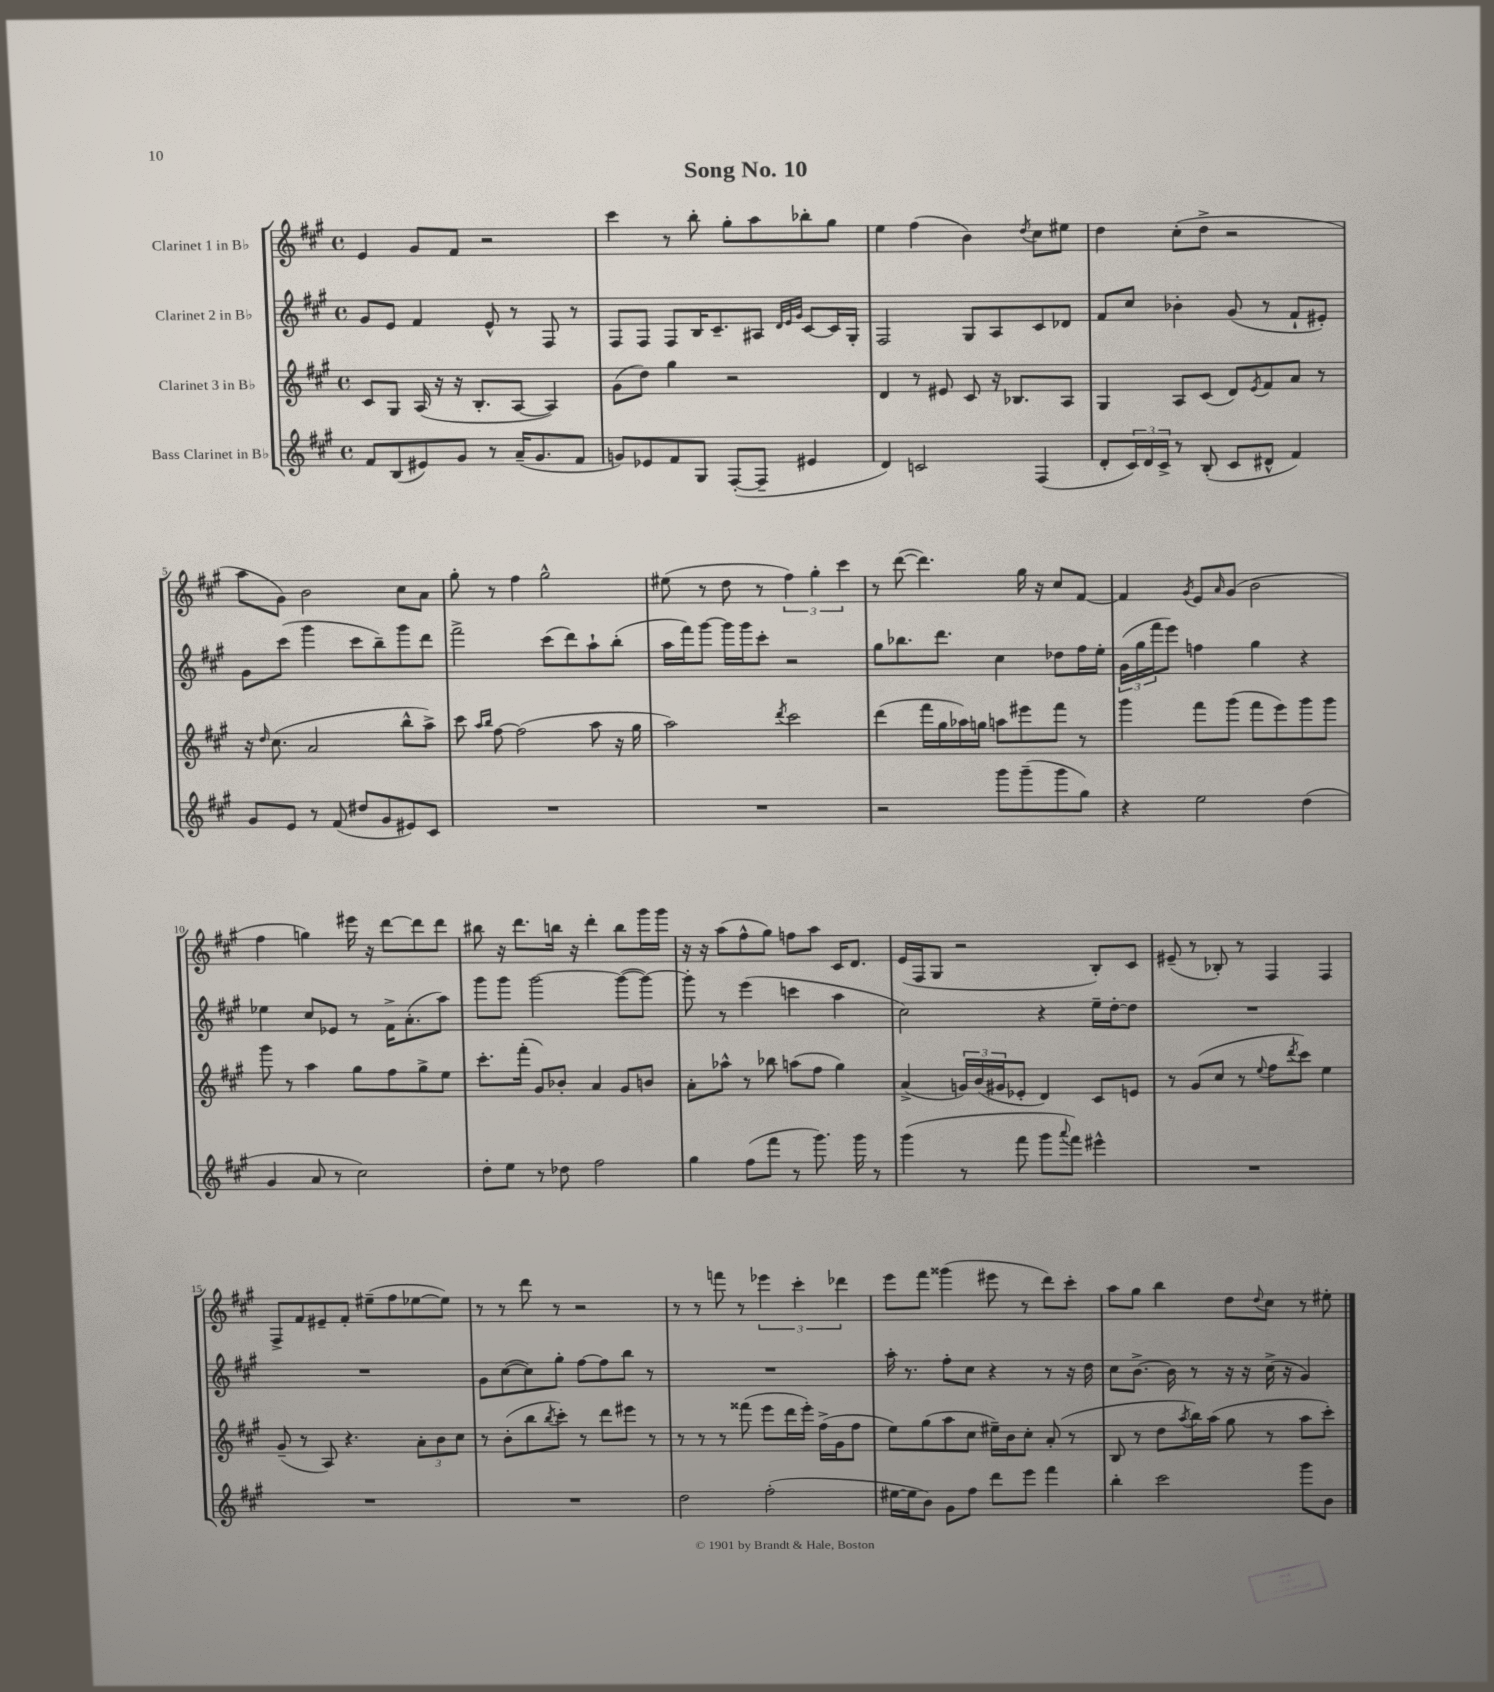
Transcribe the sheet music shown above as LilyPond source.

\header { title = "Song No. 10" }
<<
\new StaffGroup <<
\new Staff = "s0" \with { instrumentName = "Clarinet 1 in Bb" } {
    \clef treble \key a \major \defaultTimeSignature \time 4/4
    e'4 gis'8 fis'8 r2 |
    cis'''4 r8 b''8-. gis''8-. a''8 bes''8-. gis''8 |
    e''4 fis''4( b'4) \acciaccatura { d''8 } cis''8 eis''8 |
    d''4 cis''8-.( d''8-> r2 |
    a''8 gis'8) b'2 cis''8 a'8 |
    gis''8-. r8 fis''4 gis''2-^ |
    eis''8( r8 d''8 r8 \tuplet 3/2 { fis''4) gis''4-. cis'''4 } |
    r8 d'''8~( d'''4.) gis''16 r16 cis''8 fis'8~ |
    fis'4 \acciaccatura { gis'8 } e'8 \grace { a'16 } gis'8( b'2 |
    fis''4 g''4) eis'''16 r16 d'''8~ d'''8 d'''8 |
    bis''8 r16 d'''8. b''16 r16 d'''4-. b''8 gis'''16 gis'''16 |
    r16 r16 a''8( fis''8-^ gis''8) f''8 a''8 cis'16 d'8. |
    e'16( fis16 gis8 r2 b8-.) cis'8 |
    eis'8--( r8 bes8-.) r8 fis4 fis4 |
    fis8-> fis'8 eis'8-- fis'8-. eis''8--( fis''8 ees''8~ ees''8) |
    r8 r8 d'''8 r8 r2 |
    r8 r8 f'''8 r8 \tuplet 3/2 { ees'''4 cis'''4-. des'''4 } |
    e'''8 fis'''8 gisis'''4( eis'''8 r8 d'''8) cis'''8-. |
    a''8 gis''8 b''4 d''8 \appoggiatura { d''8 } cis''8 r8 eis''8-. \bar "|." |
}
\new Staff = "s1" \with { instrumentName = "Clarinet 2 in Bb" } {
    \clef treble \key a \major \defaultTimeSignature \time 4/4
    gis'8 e'8 fis'4 e'8-^ r8 fis8 r8 |
    fis8 fis8 fis8 b16 cis'8.-- ais8 \grace { d'32 e'32 gis'32 } cis'8~ cis'16 gis16-. |
    fis2 gis8 a8 cis'8 des'8 |
    fis'8 cis''8 bes'4-. gis'8( r8 fis'8-! eis'8-.) |
    gis'8 cis'''8( gis'''4 cis'''8 b''8--) gis'''8 d'''8 |
    fis'''2-> cis'''8( d'''8) a''8-! b''8-.( |
    a''16 fis'''16) gis'''8~ gis'''16 gis'''16 cis'''8-. r2 |
    gis''8 bes''8. d'''8. cis''4 des''8 fis''16 e''16-. |
    \tuplet 3/2 { gis'16( gis''16 fis'''16 } e'''8) f''4 gis''4 r4 |
    ees''4 cis''8 ees'8 r8 fis'16-> a'8.-.( a''8) |
    gis'''8 gis'''8 gis'''2~ gis'''8~( gis'''8~) |
    gis'''8-. r8 e'''4( c'''4 a''4 |
    cis''2) r4 e''16-- d''16~-. d''8 |
    R1 |
    R1 |
    gis'8 cis''8~( cis''8) gis''8-. fis''8~ fis''8 b''8 r8 |
    R1 |
    a''16-. r8. fis''8-. cis''8 r4 r8 r16 d''16 |
    cis''8 b'8.~-> b'16 r8 r16 r16 cis''16->( r16 gis'4) \bar "|." |
}
\new Staff = "s2" \with { instrumentName = "Clarinet 3 in Bb" } {
    \clef treble \key a \major \defaultTimeSignature \time 4/4
    cis'8 gis8 a16( r16 r16 b8.-. a8~ a4) |
    gis'8( d''8) gis''4 r2 |
    d'4 r8 eis'8 cis'8 r16 bes8. a8 |
    gis4 a8 cis'8( d'8) \acciaccatura { e'8 } fis'8 a'8 r8 |
    r16 \grace { d''16 } cis''8.( a'2 b''8-^ a''8->) |
    cis'''8 \grace { a''16 b''16 } fis''8~ fis''2( a''8 r16 gis''16 |
    a''2) \acciaccatura { d'''8 } cis'''2 |
    d'''4( fis'''16 gis''16 aes''16) g''16 a''8 eis'''8 fis'''8 r8 |
    gis'''4 fis'''8 gis'''8( fis'''8 e'''8) gis'''8 gis'''8 |
    gis'''8 r8 a''4 gis''8 fis''8 gis''8-> e''8 |
    cis'''8.-. fis'''16-.( gis'8) bes'8-. a'4 gis'8 b'8 |
    a'8-. aes''8-^ r8 bes''8 a''8( fis''8 gis''4) |
    a'4->( \tuplet 3/2 { g'16) b'16( gis'16 } ees'8-. d'4) cis'8 e'8 |
    r8 gis'8( cis''8 r8 \appoggiatura { e''8 } fis''8 \acciaccatura { d'''8 } cis'''8) e''4 |
    gis'8--( r8 a8) r4. \tuplet 3/2 { a'8-. b'8 cis''8 } |
    r8 b'8-.( b''8 \acciaccatura { b''8 } cis'''8-.) r8 d'''8 eis'''8 r8 |
    r8 r8 r8 fisis'''8( e'''8 d'''16 e'''16-.) fis''16->( gis'16 fis''8 |
    e''8) gis''8( a''8 cis''8 eis''16--) b'16 cis''8-. a'8-.( r8 |
    b8 r8 d''8 \acciaccatura { a''8 } b''16) a''16( gis''8 r8 a''8 cis'''8-.) \bar "|." |
}
\new Staff = "s3" \with { instrumentName = "Bass Clarinet in Bb" } {
    \clef treble \key a \major \defaultTimeSignature \time 4/4
    fis'8 b8( eis'8) gis'8 r8 a'16--( gis'8. fis'8 |
    g'8) ees'8 fis'8 gis8 fis8~-.( fis8-- eis'4 |
    d'4) c'2 fis4( |
    d'8-. \tuplet 3/2 { cis'16) d'16 cis'16-> } r8 b8-.( cis'8 dis'8-^ fis'4) |
    gis'8 e'8 r8 fis'8( dis''8 gis'8 eis'8) cis'8 |
    R1 |
    R1 |
    r2 gis'''8 gis'''8--( gis'''8 gis''8) |
    r4 e''2 d''4( |
    gis'4 a'8 r8 cis''2) |
    d''8-. e''8 r8 des''8 fis''2 |
    gis''4 fis''8( fis'''8 r8 gis'''8.) gis'''16 r8 |
    gis'''4( r8 fis'''8 gis'''8 \appoggiatura { a'''8 } fis'''8) eis'''4-^ |
    R1 |
    R1 |
    R1 |
    d''2 fis''2-.( |
    eis''16~ eis''16 b'8) gis'8 fis''8 d'''8 e'''8 fis'''4 |
    b''4-. cis'''2 gis'''8 b'8 \bar "|." |
}
>>
>>
